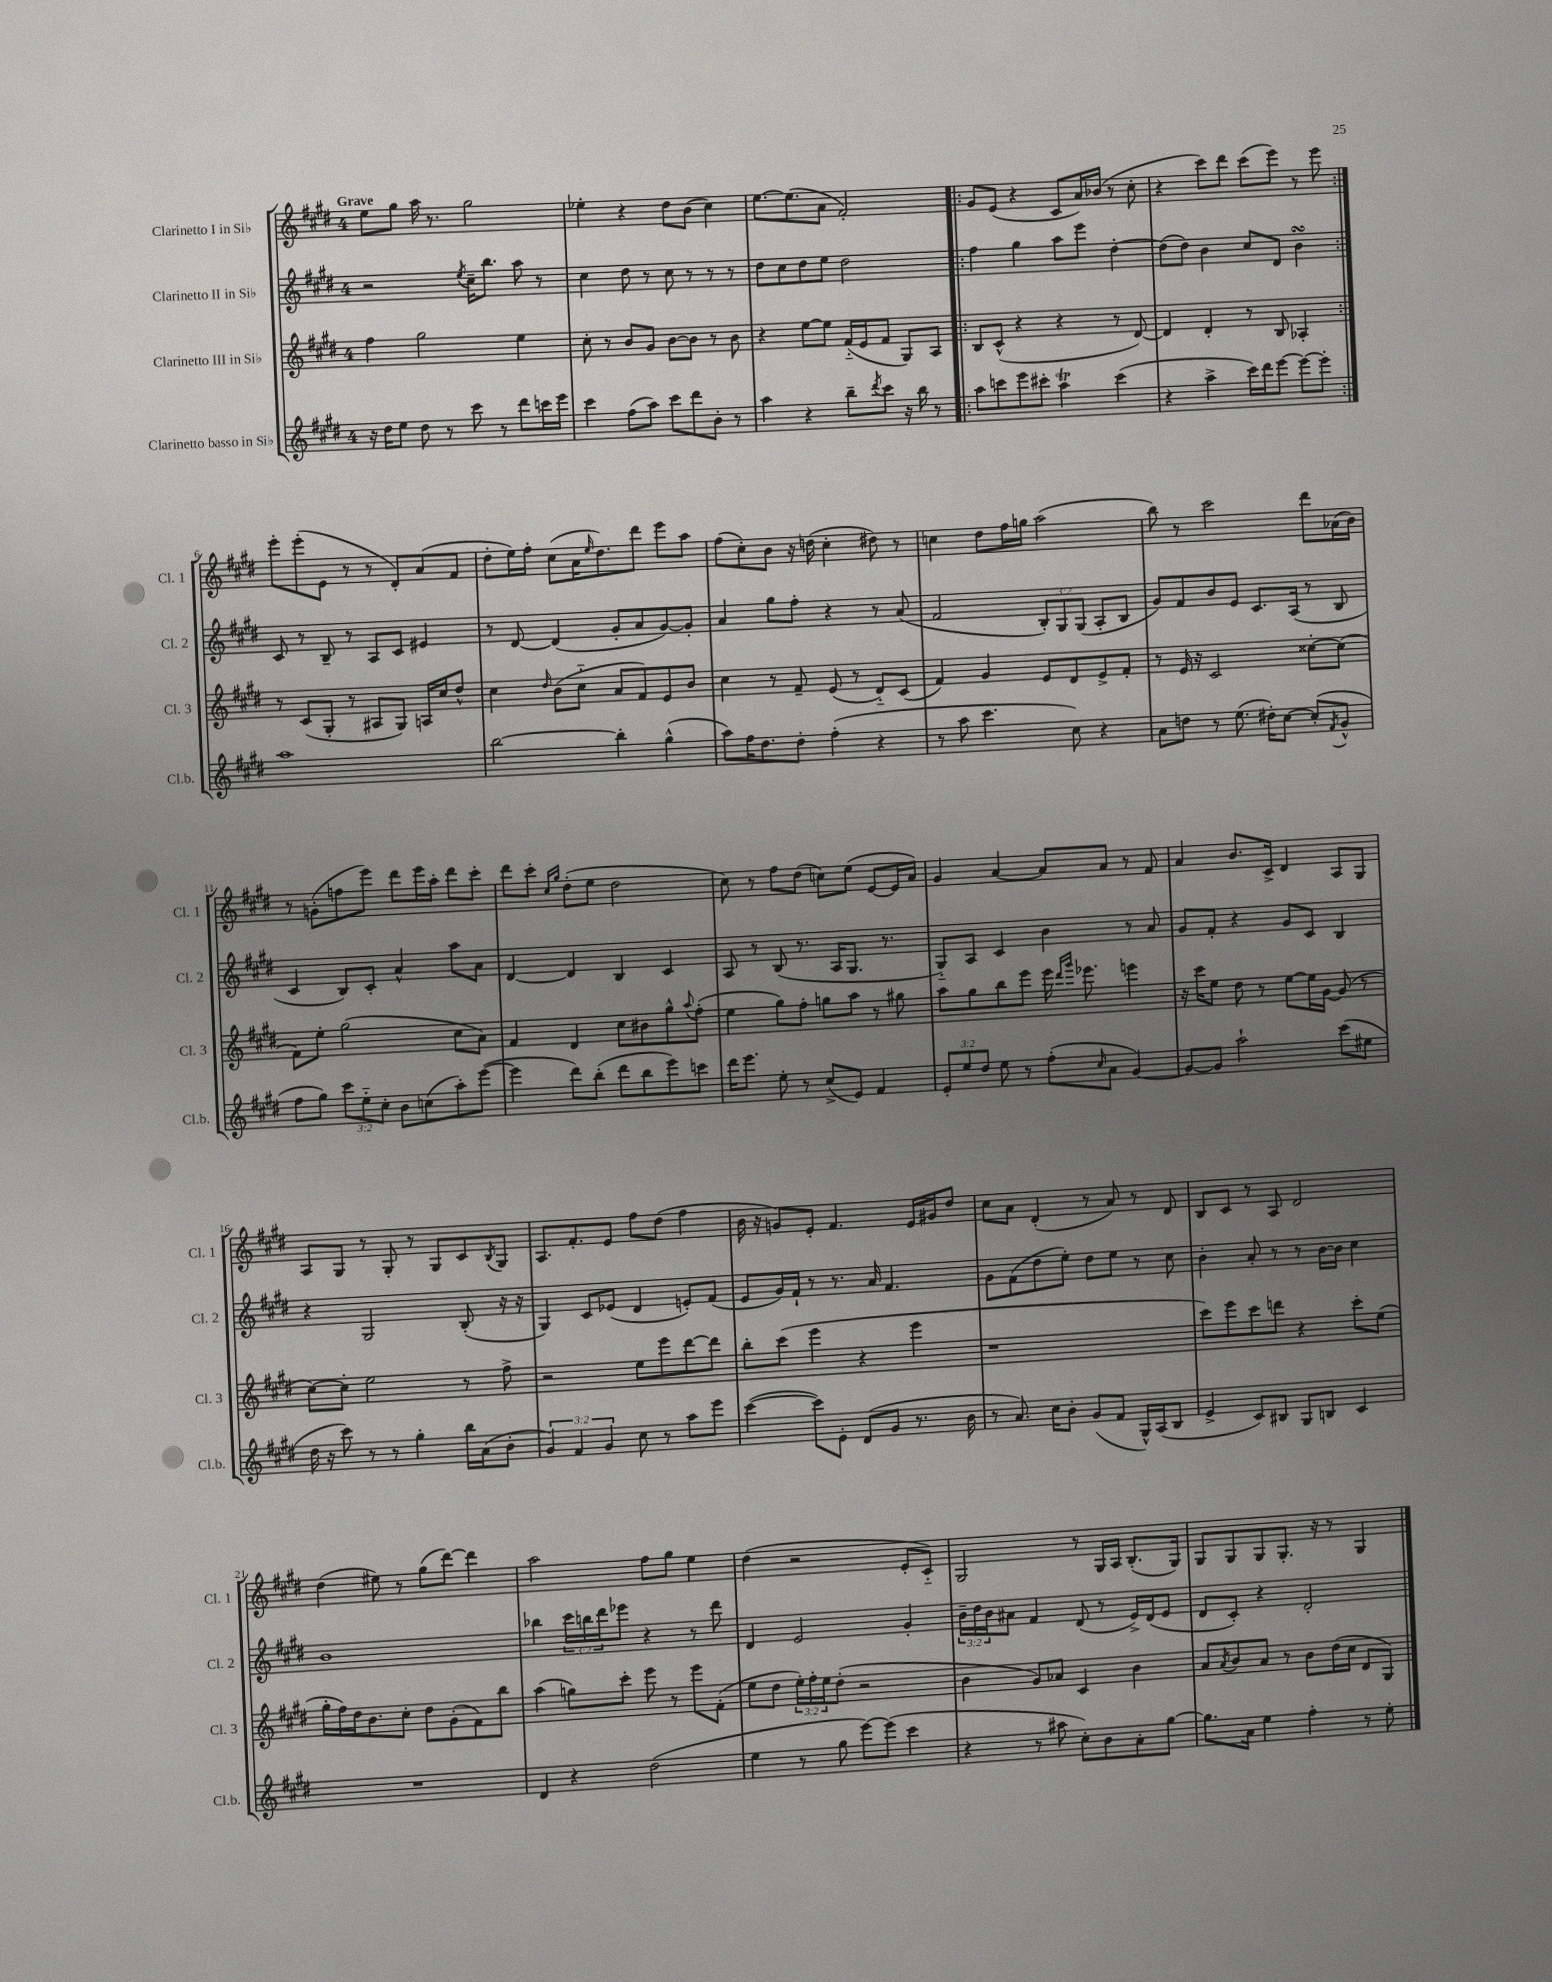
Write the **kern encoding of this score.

**kern	**kern	**kern	**kern
*staff4	*staff3	*staff2	*staff1
*clefG2	*clefG2	*clefG2	*clefG2
*k[f#c#g#d#]	*k[f#c#g#d#]	*k[f#c#g#d#]	*k[f#c#g#d#]
*M4/4	*M4/4	*M4/4	*M4/4
16r	4ff#	2r	8ee
16dd#	.	.	.
8ee	.	.	8gg#
8dd#	2gg#	.	16aa
.	.	.	8.r
8r	.	.	.
.	.	8qee	.
8ccc#	.	16cc#~	2gg#
.	.	8.bb	.
8r	.	.	.
8ddd#	4ee	8aa	.
16ccc	.	8r	.
16eee	.	.	.
=	=	=	=
4ccc#	8cc#'	4cc#	4ee-'
.	8r	.	.
(8ff#	8b	8dd#	4r
8aa)	8g#	8r	.
8ccc#	[8b	8cc#	8dd#
8ddd#	8b]	8r	(8b
8b'	8r	8r	4cc#)
8r	8b	8r	.
=	=	=	=
4aa	4r	8dd#	[8.ee
.	.	8cc#	.
.	.	.	(8.ee]
4r	[8ee	8dd#	.
.	8ee]	8ee	8a
8bb~	(16f#'~	2dd#	2f#')
.	16e	.	.
8qddd#	.	.	.
8ccc#	8f#	.	.
16r	8G#)	.	.
16bb	.	.	.
8r	8A	.	.
=!|:	=!|:	=!|:	=!|:
8aa	8B	4ff#	8g#
8ccc	(8c#^^	.	(8e
8eee	4r	4gg#	4r
8ccc#'	.	.	.
4aa	4r	8aa	8c#
.	.	8eee	16a)
.	.	.	(16b-
(4ccc#	8r	[4dd#'	8r
.	[8d#)	.	8cc#'
=	=	=	=
4r	4d#]	(8dd#]	4r
.	.	8dd#)	.
4aa^	4d#'	4b	8ccc#)
.	.	.	8ddd#
16ccc#)	8r	8cc#	(8ccc#
16ddd#	.	.	.
[8eee	8B	8d#	8eee)
8eee_	4A-'	4b	8r
8eee']	.	.	8eee
=:|!	=:|!	=:|!	=:|!
1aa	8r	8c#	8eee'
.	(8c#	8r	(8eee'
.	8G#'	8B~	8e
.	8r	8r	8r
.	8A#	8A	8r
.	8G#)	8c#	8d#')
.	16A	4e#	(8a
.	16cc#	.	.
.	8dd#^^	.	8f#
=	=	=	=
[2bb	4cc#	8r	8dd#'
.	.	[8d#	16ee)
.	.	.	16ff#'
.	16qqdd#	.	.
.	(8b	(4d#]	(8cc#
.	8cc#'~	.	16a
.	.	.	16qqee
.	.	.	8.dd#)
4bb']	8a	8g#'	.
.	8f#)	8a	8ddd#
(4gg#^^	8e	[8g#)	8eee
.	8b	8g#']	8aa
=	=	=	=
8aa)	4cc#	4a	(8ff#
16ff#	.	.	8cc#')
8.dd#	.	.	.
.	8r	8gg#	8b
8dd#'	8f#~	8ff#'	16r
.	.	.	(16dd
(4ff#'	(8e	4r	4cc#'
.	8r	.	.
4r	8d#'~)	8r	8dd#)
.	(8c#	(8a	8r
=	=	=	=
8r	4f#)	2f#	4cc
8aa	.	.	.
4.ccc#	4g#	.	8dd#
.	.	.	16ff#
.	.	.	16gg
.	8e	12B')	(2aa
.	.	12G#	.
8cc#)	8d#	.	.
.	.	(12G#	.
4r	8e^	8A'	.
.	8f#'	8B	.
=	=	=	=
8a	8r	8g#)	8bb)
8dd	16e	8f#	8r
.	16r	.	.
8r	2c#	8b	2ccc#
(8.ee	.	8e	.
.	.	8.c#	.
16dd#')	.	.	.
[8cc#	.	.	.
.	.	(16A	.
(8cc#']	[8cc##'	8r	8ddd#
8qf#	.	.	.
8g#^^	(8cc##]	8B	(16a-
.	.	.	16b)
=	=	=	=
8ff#	8f#)	4c#	8r
8gg#)	8ee'	.	(8g'
12ccc#	(2gg#	8B)	8ff
12ee'~	.	.	.
.	.	8c#'	8eee)
12cc#'	.	.	.
8b	.	4a^^	8ddd#
(8cc	.	.	16eee
.	.	.	16aa'
8aa')	8cc#	8aa	8ddd#
([8eee	8a)	8a	8ccc#'
=	=	=	=
4eee]	4f#	[4d#	8ddd#
.	.	.	8ccc#'
.	.	.	16qqcc#
.	.	.	16qqgg#
8ddd#)	4d#	4d#]	(8dd#'
(8bb'	.	.	8ee
8ddd#	8cc#	4B	2dd#
8bb	8b#	.	.
8eee)	8gg#^^	4c#	.
.	8qqaa	.	.
8ccc	(8ff#'	.	.
=	=	=	=
16ddd#	4ee	8A	8cc#)
8.eee	.	.	.
.	.	8r	8r
8ee'	8gg#)	(8B	8ff#
8r	8ff#'	8.r	(8dd#
(8cc#^	8gg	.	8cc)
.	.	16A	.
8e)	8aa	8.G#	(8ee
4f#	8r	.	[8e
.	.	8.r	.
.	8gg#	.	16e]
.	.	.	16a)
=	=	=	=
12e'	8aa	8G#'~)	4g#
12ee	.	.	.
.	8gg#	8A	.
12dd#	.	.	.
8ee	8bb	4c#	[4a
8r	8eee	.	.
(8ff#'	16eee	4b	8a]
.	16qqddd#	.	.
.	16qqggg#	.	.
.	8.eee-	.	.
16qqcc#	.	.	.
8a	.	.	8a
[4g#)	4eee	8r	8r
.	.	8a	8f#
=	=	=	=
8g#_	16r	8g#	4a
.	16ccc#	.	.
8g#]	8ee	8f#'	.
2aa`	8dd#	4r	8.b
.	8r	.	.
.	.	.	16c#^
.	[8ee	8g#	4d#
.	16ee]	8c#	.
.	[16g#	.	.
(8ccc#	(8g#]	4B	8A
8ee#	8r	.	8G#
=	=	=	=
16dd#	[8cc#)	4r	8A
16r	.	.	.
8ccc#)	8cc#']	.	8G#
8r	2ee	2G#	8r
8r	.	.	8G#'
4gg#'	.	.	8r
.	.	.	8G#
16bb	8r	(8B'	8c#
(16a	.	.	.
.	.	.	8qB
8b'	8ff#^	16r	8G#
.	.	16r	.
=	=	=	=
6g#)	2r	4G#)	8.A
6f#	.	.	.
.	.	.	8.f#'
.	.	8c#	.
6g#	.	.	.
.	.	(8e-	8e
8cc#	8ee	4d#	8ff#
8r	8eee	.	(8dd#
8aa	[8ddd#	8e')	4ff#
8eee	8ddd#]	(8f#	.
=	=	=	=
([4ccc#	8bb'	8e	16b
.	.	.	16r
.	(8ccc#	16g#)	8g)
.	.	16f#`	.
8ccc#])	4eee	8r	8e'
8e'	.	8.r	4.f#
(8d#	4r	.	.
.	.	16a	.
8g#	.	4.f#	.
8.r	4eee	.	16e
.	.	.	16g#
.	.	.	8dd#
16b	.	.	.
=	=	=	=
8r	1r	8g#	8cc#
8.a)	.	(8f#	8a
.	.	8dd#	(4d#'
16cc#	.	.	.
8b'	.	8ee')	.
(8g#	.	8dd#	8r
8f#	.	8ee	8a)
16G#^^)	.	8r	8r
(16A	.	.	.
8B	.	8cc#	8d#
=	=	=	=
4e^	8ccc#)	4b'	8B
.	8eee	.	8c#
8c#)	8ccc#	8a'	8r
8B#	8ddd	8r	8A
8G#	4r	8r	2d#
8B	.	[16b	.
.	.	16b]	.
4c#	8ccc#'	4cc#	.
.	(8ee	.	.
=	=	=	=
1r	16gg#'	1b	(4dd#
.	16ff#)	.	.
.	16dd#	.	.
.	8.b	.	.
.	.	.	8ee#)
.	8cc#'	.	8r
.	8dd#	.	(8gg#
.	(8g#'	.	[8ddd#)
.	8f#)	.	4ddd#]
.	8bb	.	.
=	=	=	=
4d#	(4aa	4bb-	2aa
4r	8gg)	24ccc#	.
.	.	24bb	.
.	.	24ddd#	.
.	8ccc#'	8eee-	.
(2dd#	8eee	4r	8ff#
.	8r	.	8gg#
.	8eee	8r	4ee
.	(8f#'	8ddd#	.
=	=	=	=
4ee	8ee	4d#	(4dd#
.	8dd#	.	.
8r	24ee')	2e	2r
.	24ff#'	.	.
.	24ee	.	.
8gg#	(8dd#'	.	.
[8eee)	2r	.	.
(8eee]	.	.	.
4ccc#	.	4g#'	8e'
.	.	.	8c#'~)
=	=	=	=
4r	4b	24b~	2G#
.	.	24dd#	.
.	.	24b	.
.	.	8a#	.
8r	8g#)	4f#	.
8aa#	8a-	.	.
8cc#')	4c#	(8d#	8r
8b	.	8r	16G#
.	.	.	16A
8a'	4b	16e^)	(8.B'
.	.	(16d#	.
[8gg#	.	8e	.
.	.	.	16G#)
=	=	=	=
8.gg#]	8a	8d#	8G#
.	8qa	.	.
.	8b	8c#')	8G#
16a	.	.	.
4ee	8a	4r	8G#
.	8r	.	8.G#'
4ff#'	8b	2d#'	.
.	.	.	16r
.	(16dd#	.	8r
.	16cc#	.	.
8r	8d#	.	4G#
8ee'	8G#)	.	.
==	==	==	==
*-	*-	*-	*-
